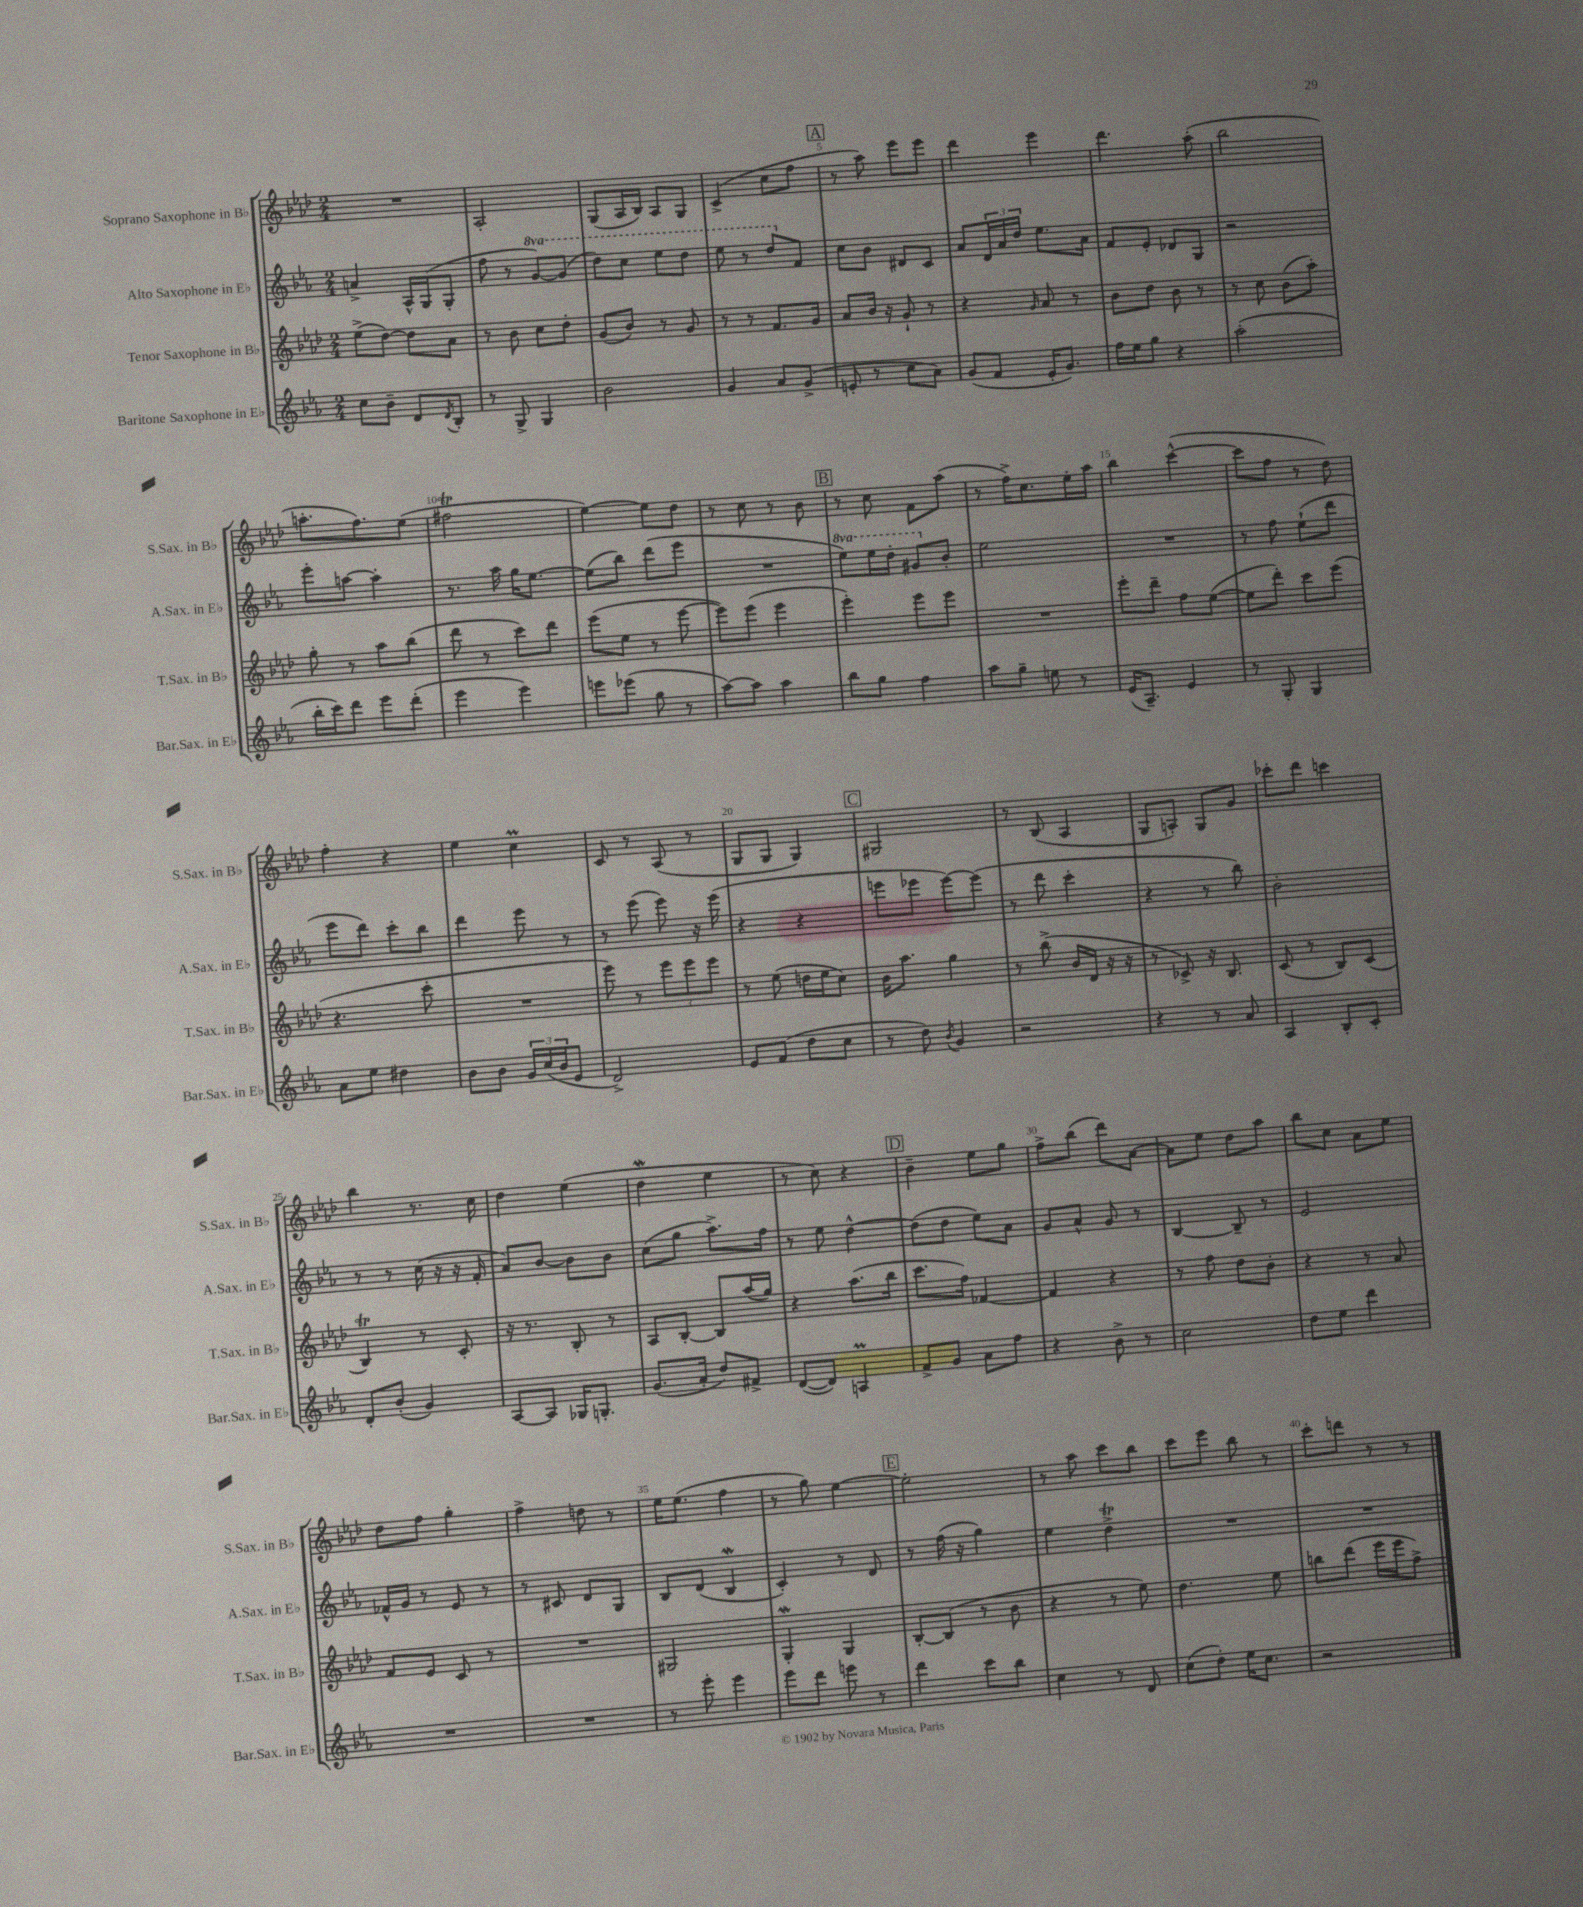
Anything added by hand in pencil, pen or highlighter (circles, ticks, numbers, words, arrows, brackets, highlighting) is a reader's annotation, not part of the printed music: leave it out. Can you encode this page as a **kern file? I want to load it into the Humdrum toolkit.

**kern	**kern	**kern	**kern
*part4	*part3	*part2	*part1
*staff4	*staff3	*staff2	*staff1
*I"Baritone Saxophone in E♭	*I"Tenor Saxophone in B♭	*I"Alto Saxophone in E♭	*I"Soprano Saxophone in B♭
*I'Bar.Sax. in E♭	*I'T.Sax. in B♭	*I'A.Sax. in E♭	*I'S.Sax. in B♭
*clefG2	*clefG2	*clefG2	*clefG2
*k[b-e-a-]	*k[b-e-a-d-]	*k[b-e-a-]	*k[b-e-a-d-]
*M2/4	*M2/4	*M2/4	*M2/4
=1	=1	=1	=1
8cc\L	(8ee-^\L	4an^/	2r
8b-~\J	[8dd-\J)	.	.
8d/L	8dd-\L]	16A-^^/LL	.
.	.	(16G/J	.
8qd/	.	.	.
8B-'/J	8a-\J	8G'/J	.
=2	=2	=2	=2
8r	8r	8ff\	2A-'/
8G^/	8b-\	8r	.
*	*	*8va	*
4G/	8cc\L	[8gg/L)	.
.	8dd-'\J	(8gg/J]	.
=3	=3	=3	=3
2b-\	(8g/L	8ddd\L)	(8G/L
.	8b-/J)	8ccc\J	16A-/L
.	.	.	16B-/JJ)
.	8r	8eee-\L	8A-/L
.	8g/	8ddd\J	8G/J
=4	=4	=4	=4
4g/	8r	8eee-\	(4c^/
.	8r	8r	.
8a-/L	8.f/L	8ddd/L	8cc\L
*	*	*X8va	*
(8g^/J	.	8f/J	8ff\J
.	16g/Jk	.	.
!!LO:REH:place=s1:t=A
=5	=5	=5	=5
8en'/	8a-/L	8cc\L	8r
8r	16b-/Jk	8b-\J	8aa-\)
.	16r	.	.
8cc\L	8g`/	8d#X/L	8eee-\L
8a-\J)	8r	8c/J	8eee-\J
=6	=6	=6	=6
(8g/L	4r	8a-/L	4ddd-\
8f/J	.	24d/L	.
.	.	24a-/	.
.	.	24dd/JJ	.
.	16qqg/	.	.
16e-'/KL	8a-/	8.ee-\L	4eee-\
8.g/J)	.	.	.
.	8r	.	.
.	.	16a-\Jk	.
=7	=7	=7	=7
16ff\LL	8b-\L	8f/L	4.ddd-\
16ee-\J	.	.	.
8gg\J	8dd-\J	8e-'/J	.
4r	8b-\	8d-X/L	.
.	8r	8G/J	(8aa-'\
=8	=8	=8	=8
(2aa-'\	8r	2r	2bb-\
.	8cc\	.	.
.	(8b-\L	.	.
.	8aa-'\J)	.	.
!!LO:LB:g=z
=9	=9	=9	=9
16bb-'\LL	8gg'\	8eee-'\L	8.aan'\L
16ccc\J)	.	.	.
8ddd\J	8r	[8aan\J	.
.	.	.	8.ff\)
8eee-\L	8aa-\L	4aa'\]	.
(8ddd'\J	(8bb-\J	.	(8ee-\J
=10	=10	=10	=10
4eee-\	8ddd-\	8.r	2ff#Xt\
.	8r	.	.
.	.	16aa-\	.
4eee-\)	8ccc\L)	16gg\KL	.
.	.	[8.ee-\J	.
.	8ddd-\J	.	.
=11	=11	=11	=11
8eeen\L	(8eee-\L	(8ee-\L]	[4ee-\)
(8eee-X\J	8ee-\J	8bb-\J)	.
8gg\	8r	(8ddd\L	8ee-\L]
8r	[8eee-\	8eee-\J	8dd-\J
=12	=12	=12	=12
[8aa-\L)	8eee-\L])	2r	8r
8aa-\J]	(8eee-\J	.	8cc\
4aa-\	4eee-\	.	8r
.	.	.	8b-\
!!LO:REH:place=s1:t=B
=13	=13	=13	=13
*	*	*8va	*
8bb-\L	4eee-'\)	8eee-\L)	8r
8gg\J	.	16eee-\L	8cc\
.	.	16ddd'\JJ	.
4ff\	8eee-\L	8gg#X/L	8f\L
*	*	*X8va	*
.	8eee-\J	8b-'/J	(8aa-\J
=14	=14	=14	=14
8aa-\L	2r	2ee-\	8r
8gg~\J	.	.	16ff^\KL)
.	.	.	8.cc\
8een\	.	.	.
8r	.	.	16ee-'\L
.	.	.	16aa-\JJ
=15	=15	=15	=15
(16e-/KL	8eee-'\L	2r	4bb-\
8.A-~/J)	.	.	.
.	8ddd-~\J	.	.
4e-/	8ff\L	.	([4ccc^^\
.	([8ee-\J	.	.
=16	=16	=16	=16
8r	8ee-\L]	8r	8ccc\L]
8G'/	8ddd-'\J)	8ff\	8ff\J
4G/	8ccc\L	(8ee-`\L	8r
.	(8eee-\J	8ddd\J	8dd-\)
!!LO:LB:g=z
=17	=17	=17	=17
8a-\L	4.r	8eee-\L	4ff'\
8ee-\J	.	8ddd\J)	.
4dd#X\	.	8ccc'\L	4r
.	8ccc'\	8bb-\J	.
=18	=18	=18	=18
8b-\L	2r	4ddd\	4ee-\
8b-\J	.	.	.
24g/LL	.	8eee-\	4ccm\
(24cc/	.	.	.
24b-/J	.	.	.
8e-/J	.	8r	.
=19	=19	=19	=19
2d^/)	8eee-\)	8r	8c/
.	8r	(8eee-\	8r
.	12eee-\L	8eee-\)	(8A-/
.	12eee-\	.	.
.	.	16r	8r
.	12eee-\J	.	.
.	.	(16eee-\	.
=20	=20	=20	=20
8e-/L	8r	4r	8G/L
(8f/J	(8ee-\	.	8G/J
8dd\L	16ddn\LL	4r	4G/)
.	16ee-\J	.	.
8cc\J	8cc\J)	.	.
!!LO:REH:place=s1:t=C
=21	=21	=21	=21
8r	16b-\KL	8eeen\L	2G#X/
.	8.aa-\J	.	.
8dd\)	.	8eee-X\J	.
8qb-/	.	.	.
4g/	4gg\	[8eee-\L)	.
.	.	(8eee-\J]	.
=22	=22	=22	=22
2r	8r	8r	8r
.	(8bb-^\	8ddd\	(8B-/
.	16b-/LL	4ccc'\	4A-/
.	16d-/JJ	.	.
.	16r	.	.
.	16r	.	.
=23	=23	=23	=23
4r	8r	4r	8G/L
.	8c-X^/)	.	8An'/J)
8r	16r	8r	8G/L
.	8.B-/	.	.
8a-/	.	8bb-\)	8g/J
=24	=24	=24	=24
4A-/	(8c/	2b-'\	8ccc-X'\L
.	8r	.	8ddd-\J
8B-'/L	8B-/L)	.	4cccn\
8c'/J	(8c/J	.	.
!!LO:LB:g=z
=25	=25	=25	=25
8d'/L	4B-T/)	8r	4bb-\
(8b-'/J	.	8r	.
4g/)	8r	(16cc\	8.r
.	.	16r	.
.	8c'/	16r	.
.	.	16f'/	16cc\
=26	=26	=26	=26
[8A-/L	16r	8a-/L)	4dd-\
.	8.r	.	.
8A-/J]	.	[8b-/J	.
16G-X/KL	8B-'/	8b-\L]	(4ee-\
8.Gn'/J	.	.	.
.	8r	8b-\J	.
=27	=27	=27	=27
(8.g/L	8A-/L	(8cc\L	4dd-w\
.	[8B-'/J	8gg\J	.
16a-'/Jk	.	.	.
8dd/L)	8B-/L]	8.aa-^\L)	4ee-\
8f#X^/J	(16aa-/L	.	.
.	16gg/JJ)	16ff\Jk	.
=28	=28	=28	=28
([8d/L	4r	8r	8r
8d/J])	.	8ee-\	8cc\)
4Anm/	(8.aa-\L	[4dd^^\	4r
.	16bb-\Jk	.	.
!!LO:REH:place=s1:t=D
=29	=29	=29	=29
8f^/L	8.ccc\L	(8dd\L]	4b-~\
8g/J	.	8dd\J	.
.	16ff\Jk)	.	.
8a-\L	[4f-X/	8ee-\L)	8ee-\L
8ff\J	.	8a-\J	8gg\J
=30	=30	=30	=30
4r	4f-/]	8g/L	8ff^\L
.	.	8a-^^/J	(8bb-\J
8b-^\	4r	8g/	8ddd-\L)
8r	.	8r	[8a-\J
=31	=31	=31	=31
2cc\	8r	[4B-/	8a-\L]
.	8ff\	.	8ee-\J
.	8dd-\L	8B-~/]	8dd-\L
.	8b-'\J	8r	8aa-\J
=32	=32	=32	=32
8dd\L	4r	2e-/	8bb-\L
8ee-\J	.	.	8cc\J
4ddd\	8r	.	8a-\L
.	8a-/	.	8ee-\J
!!LO:LB:g=z
=33	=33	=33	=33
2r	8f/L	16f-X^^/LL	8dd-\L
.	.	16g/JJ	.
.	8e-/J	8r	8ff\J
.	8c/	8e-/	4gg'\
.	8r	8r	.
=34	=34	=34	=34
2r	2r	8r	4ff^\
.	.	8c#X/	.
.	.	8d/L	8ddn\
.	.	8G/J	8r
=35	=35	=35	=35
8r	2G#X/	8B-/L	16ee-\KL
.	.	.	(8.ee-\J
8eee-'\	.	(8d/J	.
4eee-\	.	4B-W/	4ff\
=36	=36	=36	=36
8eee-\L	4GW'/	4c'/)	8r
8ddd\J	.	.	8gg\)
8eeen\	4G/	8r	[4ee-\
8r	.	8d/	.
!!LO:REH:place=s1:t=E
=37	=37	=37	=37
4ddd\	[8B-'/L	8r	2ee-'\]
.	(8B-/J]	(16ff\	.
.	.	16r	.
8ccc\L	8r	4gg\)	.
8bb-\J	8b-\	.	.
=38	=38	=38	=38
4cc\	4r	4ee-\	8r
.	.	.	8aa-\
8r	8r	4ddt^\	8ccc\L
8d/	8ee-\)	.	8bb-\J
=39	=39	=39	=39
(8cc\L	4.dd-\	2r	8ccc\L
8dd'\J)	.	.	8eee-\J
16ee-\KL	.	.	8bb-\
8.cc\J	.	.	.
.	8ee-\	.	8r
=40	=40	=40	=40
2r	8bbn\L	2r	8ccc'\L
.	(8ddd-\J	.	8dddn\J
.	16eee-\LL	.	8r
.	16eee-\J	.	.
.	8ff^\J)	.	8r
==	==	==	==
*-	*-	*-	*-
